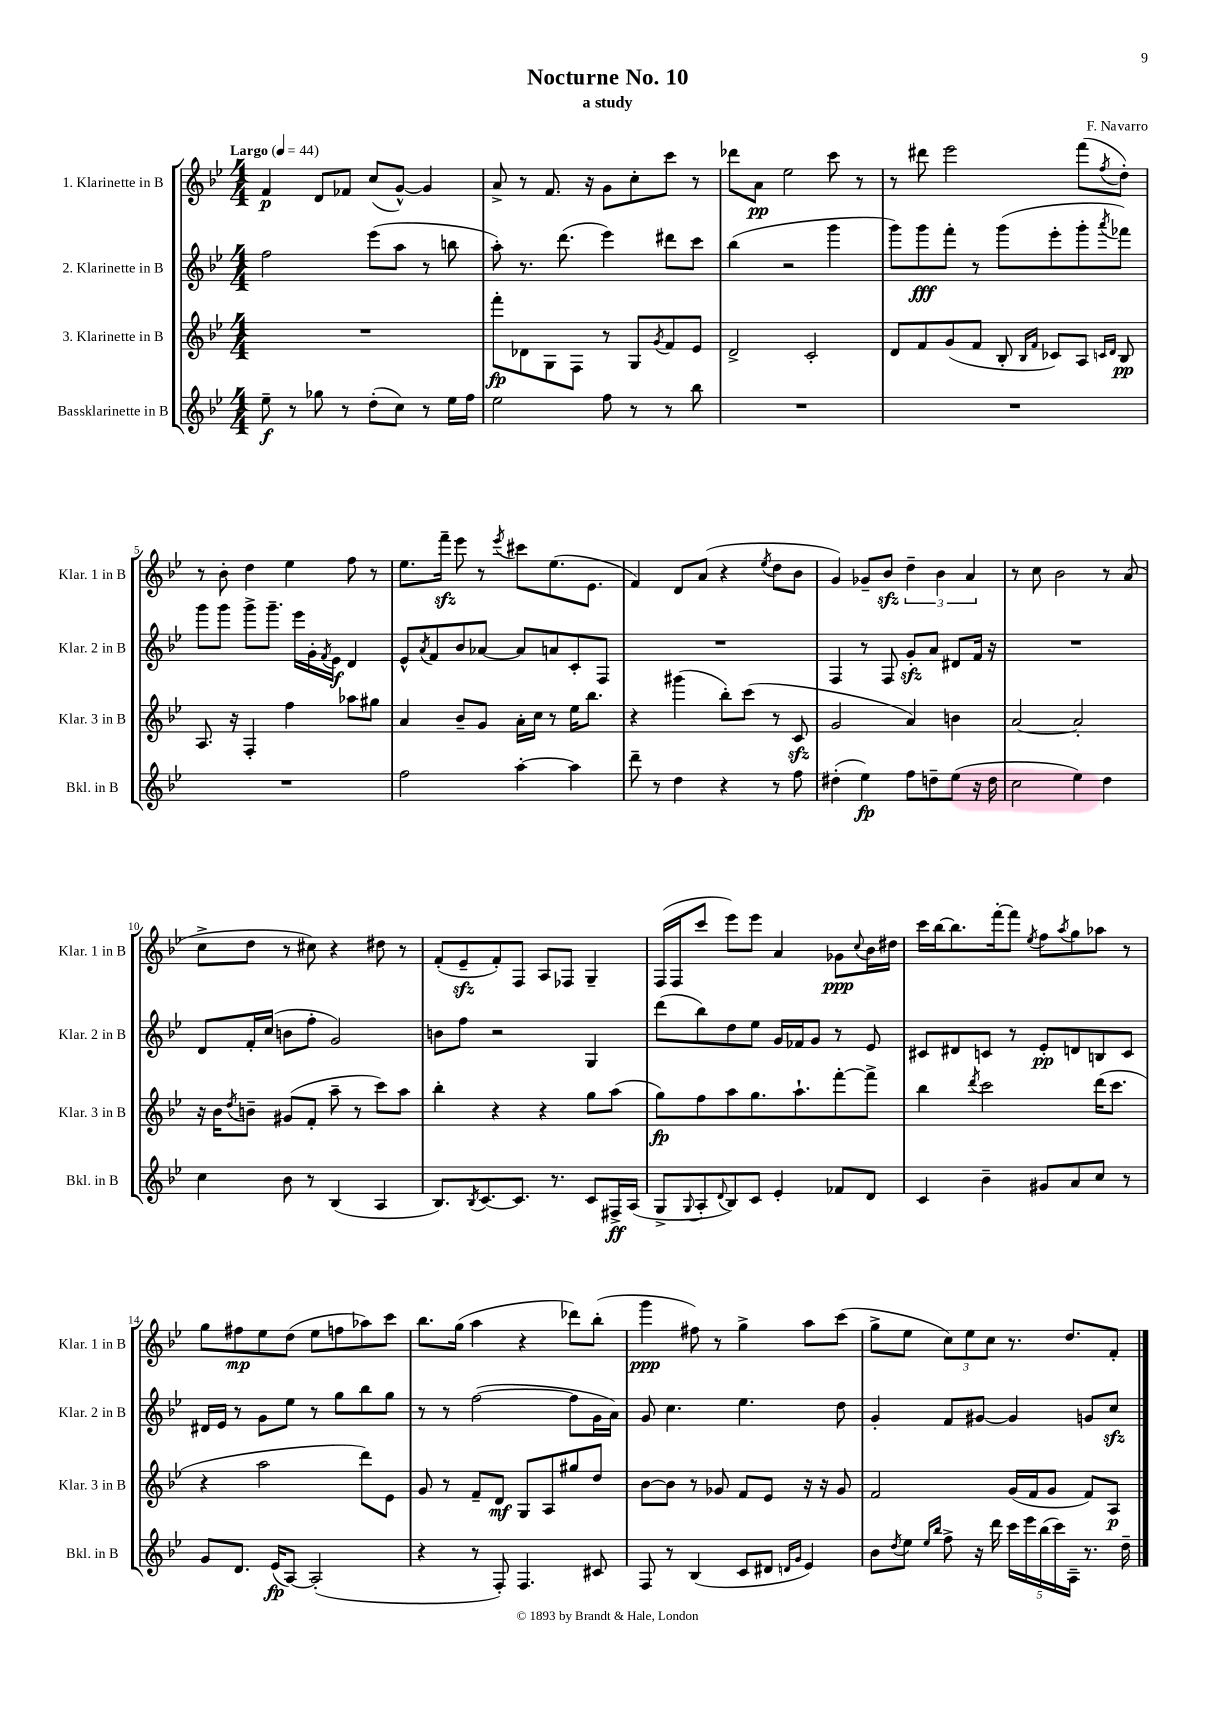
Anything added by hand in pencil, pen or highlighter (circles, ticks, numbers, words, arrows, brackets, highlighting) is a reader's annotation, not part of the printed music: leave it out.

**kern	**kern	**kern	**kern
*staff4	*staff3	*staff2	*staff1
*clefG2	*clefG2	*clefG2	*clefG2
*k[b-e-]	*k[b-e-]	*k[b-e-]	*k[b-e-]
*M4/4	*M4/4	*M4/4	*M4/4
*MM44	*MM44	*MM44	*MM44
8ee-~\	1r	2ff\	4f/
8r	.	.	.
8gg-\	.	.	8d/L
8r	.	.	8f-/J
(8dd'\L	.	(8eee-\L	(8cc/L
8cc\J)	.	8aa\J	[8g^^/J)
8r	.	8r	4g/]
16ee-\LL	.	8bb\	.
16ff\JJ	.	.	.
=	=	=	=
2ee-\	8fff'\L	8aa'\)	8a^/
.	8d-\	8.r	8r
.	8G\	.	8.f/
.	.	(8.ddd\	.
.	8F\J	.	.
.	.	.	16r
8ff\	8r	4eee-\)	8g\L
8r	8G/L	.	8cc'\
.	8qg/	.	.
8r	8f/	8ddd#\L	8ccc\J
8bb-\	8e-/J	8ccc\J	8r
=	=	=	=
1r	2d^/	(4bb-\	8ddd-\L
.	.	.	8a\J
.	.	2r	2ee-\
.	2c'/	.	.
.	.	4ggg\	8ccc\
.	.	.	8r
=	=	=	=
1r	8d/L	8ggg\L)	8r
.	8f/	8ggg\	8ddd#\
.	(8g/	8fff'\J	2eee-\
.	8f/J	8r	.
.	8B-'/	(8ggg\L	.
.	16qqB-/LL	.	.
.	16qqf/JJ	.	.
.	8c-/L)	8eee-'\	.
.	8A/J	8ggg'\	(8fff\L
.	16qqc/LL	.	.
.	16qqd/JJ	8qaaa/	8qff/
.	8B-/	8fff-\J)	8dd'\J)
=	=	=	=
1r	8.A/	8ggg\L	8r
.	.	8ggg\J	8b-'\
.	16r	.	.
.	4F'/	8ggg^\L	4dd\
.	.	8.ggg~\J	.
.	4ff\	.	4ee-\
.	.	16eee-\LL	.
.	.	16g'\	.
.	.	8qf/	.
.	.	16e-\JJ	.
.	8aa-\L	4d/	8ff\
.	8gg#\J	.	8r
=	=	=	=
2ff\	4a/	8e-^^/L	8.ee-\L
.	.	8qa/	.
.	.	8f/	.
.	.	.	16fff~\Jk
.	8b-~/L	8b-/	8eee-\
.	8g/J	[8a-/J	8r
.	.	.	8qeee-/
[4aa'\	16a'\LL	8a-/]L	8ccc#\L
.	16cc\JJ	.	.
.	8r	8a/	(8.ee-\
4aa\]	16ee-\LK	8c'/	.
.	8.bb-\J	.	8.e-\J
.	.	8F/J	.
=	=	=	=
8ddd~\	4r	1r	4f/)
8r	.	.	.
4dd\	(4ggg#\	.	8d/L
.	.	.	(8a/J
4r	8bb-'\L)	.	4r
.	(8ccc\J	.	.
.	.	.	8qee-/
8r	8r	.	8dd\L
8ff\	8c/	.	8b-\J
=	=	=	=
(4dd#'\	2g/	4F/	4g/)
4ee-\)	.	8r	8g-~/L
.	.	8F/	8b-/J
8ff\L	4a/)	8g'/L	6dd~\
8dd~\	.	8a/J	.
.	.	.	6b-\
(8ee-\J	4b\	8d#/L	.
.	.	.	6a/
16r	.	16f/Jk	.
16dd\	.	16r	.
=	=	=	=
2cc\	[2a/	1r	8r
.	.	.	8cc\
.	.	.	2b-\
4ee-\)	2a'/]	.	.
4dd\	.	.	8r
.	.	.	(8a/
=	=	=	=
4cc\	16r	8d/L	8cc^\L
.	16b-\LK	.	.
.	8qdd/	.	.
.	8b~\J	16f'/L	8dd\J
.	.	(16cc/JJ	.
8b-\	(8g#/L	8b\L	8r
8r	8f'/J	8ff'\J	8cc#\)
(4B-/	8aa~\	2g/)	4r
.	8r	.	.
4A/	8ccc\L)	.	8dd#\
.	8aa\J	.	8r
=	=	=	=
8.B-/L)	4bb-'\	8b\L	(8f'/L
.	.	8ff\J	8e-~/
8qB-/	.	.	.
[8.c/	.	.	.
.	4r	2r	8f'/)
8.c/]J	.	.	8F/J
.	4r	.	8A/L
8.r	.	.	.
.	.	.	8F-/J
8c/L	8gg\L	4G/	4G~/
16F#^/L	(8aa\J	.	.
(16A/JJ	.	.	.
=	=	=	=
8G^/L	8gg\L)	(8ddd\L	(16F/LL
.	.	.	16F/J
8qqG/	.	.	.
8A'/	8ff\	8bb-\)	8ccc/J
8qqd/	.	.	.
8B-/)	8aa\	8dd\	8eee-\L)
8c/J	8.gg\	8ee-\J	8eee-\J
4e-'/	.	16g/LL	4a/
.	8.aa`\	16f-/J	.
.	.	8g/J	.
8f-/L	[8fff'\	8r	8g-\L
.	.	.	8qqcc/
8d/J	8fff^\]J	8e-/	16b-\L
.	.	.	16dd#\JJ
=	=	=	=
4c/	4bb-\	8c#/L	16ccc\LL
.	.	.	[16bb-\J
.	.	8d#/	8.bb-\]
.	8qddd/	.	.
4b-~\	2ccc\	8c/J	.
.	.	.	[16fff'\k
.	.	8r	8fff\]J
.	.	.	8qee-/
8g#/L	.	8e-'/L	8ff\L
.	.	.	8qaa/
8a/	.	8d/	8gg\
8cc/J	(16ddd\LK	8B/	8aa-\J
.	8.ccc\J	.	.
8r	.	8c/J	8r
=	=	=	=
8g/L	4r	16d#/LL	8gg\L
.	.	16e-/JJ	.
8.d/J	.	8r	8ff#\
.	2aa\	8g\L	8ee-\
(16e-/LK	.	.	.
[8A/J)	.	8ee-\J	(8dd\J
(2A'/]	.	8r	8ee-\L
.	.	8gg\L	8ff\
.	8ddd\L)	8bb-\	8aa-\)
.	8e-\J	8gg\J	8ccc\J
=	=	=	=
4r	8g/	8r	8.bb-\L
.	8r	8r	.
.	.	.	(16gg\Jk
8r	8f~/L	([2ff\	4aa\
8F'/)	8d/J	.	.
4.F/	8G/L	.	4r
.	8A/	.	.
.	8gg#/	8ff\]L	8ddd-\L)
8c#/	8dd/J	16g\L	(8bb-'\J
.	.	16a\JJ)	.
=	=	=	=
8F/	[8b-\L	8g/	4ggg\
8r	8b-\]J	4.cc\	.
(4B-/	8r	.	8ff#\)
.	8g-/	.	8r
8c/L	8f/L	4.ee-\	4gg^\
8d#/J	8e-/J	.	.
16qqd/LL	.	.	.
16qqg/JJ	.	.	.
4e-/)	16r	.	8aa\L
.	16r	.	.
.	8g-/	8dd\	(8ccc\J
=	=	=	=
8b-\L	2f/	4g'/	8gg^\L
8qdd/	.	.	.
8ee-\J	.	.	8ee-\J
16qqee-/LL	.	.	.
16qqbb-/JJ	.	.	.
8ff^\	.	8f/L	12cc\L)
.	.	.	12ee-\
16r	.	[8g#/J	.
.	.	.	12cc\J
16ddd\	.	.	.
20ccc\LL	(16g/LL	4g#/]	8.r
20eee-\	.	.	.
.	16f/J	.	.
(20bb-\	.	.	.
.	8g/J	.	.
20ccc\)	.	.	.
.	.	.	8.dd/L
20A~\JJ	.	.	.
8.r	8f/L)	8g/L	.
.	8A/J	8cc/J	8f'/J
16dd~\	.	.	.
==	==	==	==
*-	*-	*-	*-
